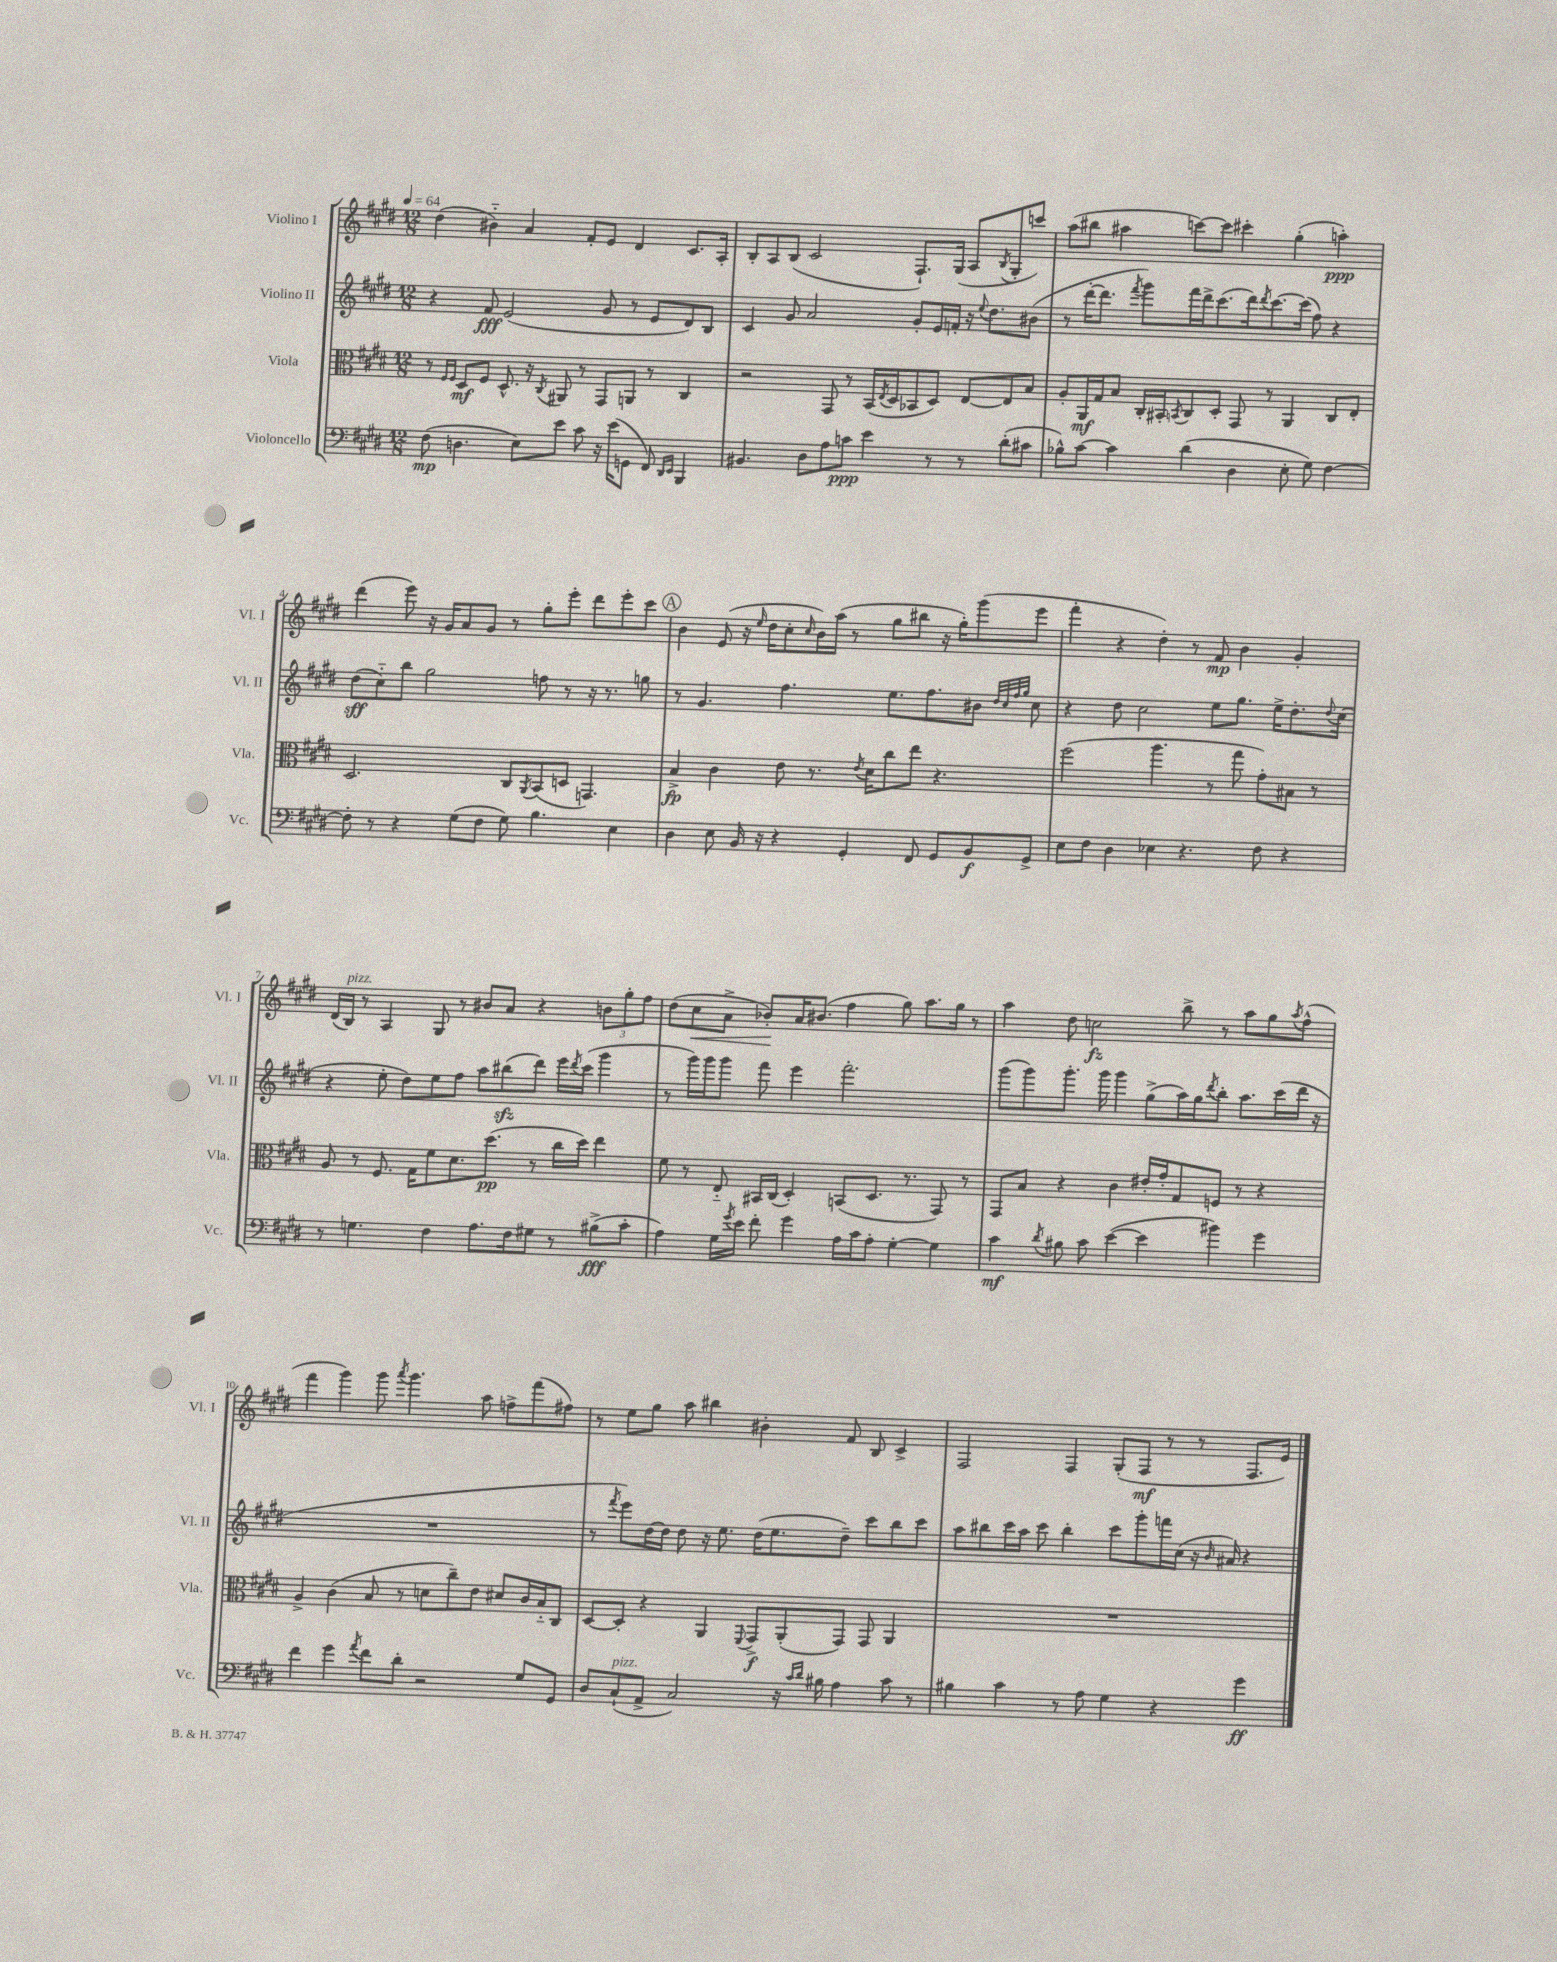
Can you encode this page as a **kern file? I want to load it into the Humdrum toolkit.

**kern	**kern	**kern	**kern
*staff4	*staff3	*staff2	*staff1
*clefF4	*clefC3	*clefG2	*clefG2
*k[f#c#g#d#]	*k[f#c#g#d#]	*k[f#c#g#d#]	*k[f#c#g#d#]
*M12/8	*M12/8	*M12/8	*M12/8
*MM64	*MM64	*MM64	*MM64
(8F#	8r	4r	(4dd#
.	16qqF#	.	.
.	16qqF#	.	.
4.D	8D#	.	.
.	8F#	8f#	4b#'~)
.	8.D#^^	(2e	.
8E)	.	.	4a
.	16r	.	.
.	8qC#	.	.
8e	8AA#	.	.
8c#	8r	.	8f#'
16r	8GG#	8g#	8e
(16e	.	.	.
8GG	8AA	8r	4d#
8FF#)	8r	8e	.
16qqDD#	.	.	.
16qqEE	.	.	.
4BBB	4C#	8d#)	8.c#
.	.	8B	.
.	.	.	16A'
=	=	=	=
4.BB#	2r	4c#	8B'
.	.	.	8A
.	.	8g#	(8B
8D#	.	2a	2c#
8A	8GG#	.	.
8c	8r	.	.
4e	(16BB	.	.
.	8qE	.	.
.	16D#	.	.
.	8BB-	8g#'	8.F#`)
8r	8D#)	16e	.
.	.	16f'	(16G#
8r	[8E	16r	8A
.	.	8qqee	.
.	.	8.dd#	.
.	.	.	8qB
(8d#'	8E]	.	8G#'
8c#	8B	(8b#	8ccc)
=	=	=	=
8B-^^)	8A'	8r	(8aa
[8c#	16AA	[16ddd#'	8bb#
.	16G#	8.ddd#]	.
4c#]	8B	.	4aa#
.	.	8qfff#	.
.	16C#'	8ggg#)	.
.	16BB#'	.	.
.	8qBB	.	.
(4d#	8C#	16fff#	[8ccc)
.	.	16ddd#^	.
.	8D#'	(8.ccc#	8ccc]
4D#	8GG#	.	4ccc#'
.	.	16ddd#)	.
.	.	8qddd#	.
.	8r	[8.ccc#	.
8E'	4AA	.	(4gg#'
.	.	(16ccc#]	.
8G#)	.	8ff#)	.
[4F#	8C#	4r	4aa')
.	8E'	.	.
=	=	=	=
8F#']	2.D#	(8dd#	(4ddd#
8r	.	8cc#'~)	.
4r	.	8bb	8eee)
.	.	2gg#	16r
.	.	.	16g#
(8G#	.	.	8a
8F#	.	.	8g#
8G#)	8C#	.	8r
.	8qAA	.	.
4.B	(8BB	8ff	8gg#'
.	8D	8r	8eee'
.	4.GG)	16r	8ddd#
.	.	8.r	.
4E	.	.	8eee'
.	.	8gg	8ccc#
=	=	=	=
4D#	4B^	8r	4b
.	.	4.g#	.
8E	4c#	.	(8e
16BB	.	.	16r
.	.	.	16qqee
16r	.	.	16dd#
4r	8e	4.ff#	8cc#'
.	.	.	16qqcc#
.	8.r	.	16b)
.	.	.	(16aa
4GG#'	.	.	8r
.	8qe	.	.
.	16d#	.	.
.	8cc#	8.ee	8gg#
8FF#	8ee	.	8bb#
.	.	8.ff#	.
8GG#	4.r	.	16r
.	.	.	16gg#')
8BB	.	8b#	(8ggg#
.	.	32qqdd#	.
.	.	32qqcc#	.
.	.	32qqff#	.
.	.	32qqgg#	.
8GG#^	.	8cc#	8eee
=	=	=	=
8E	(2ff#	4r	4fff#'
8F#	.	.	.
4D#	.	8dd#	4r
.	.	2cc#	.
4E-	4.aa	.	4dd#')
4.r	.	.	8r
.	8r	8ee	8f#
.	8gg#	8.gg#	4b
8F#	8g#')	.	.
.	.	16ee^	.
4r	8B#	8.dd#'	4g#'
.	8r	.	.
.	.	8qqdd#	.
.	.	(16cc#	.
=	=	=	=
8r	8A	4r	(16d#
.	.	.	16B)
4.G	8r	.	8r
.	8.F#	8ee'	4A
.	.	8dd#)	.
.	16G#	.	.
4F#	8f#	8ee	8G#
.	8.d#	8ff#	8r
8.A	.	8aa	8b#
.	(8.dd#	.	.
.	.	(8bb#	8a
16F#	.	.	.
8G#	8r	8ddd#)	4r
8r	16cc#	16eee	.
.	.	8qddd#	.
.	16dd#)	(16ccc#	.
(8B#^	4ee	4ggg#	12b
.	.	.	12gg#'
8c#'	.	.	.
.	.	.	12ff#
=	=	=	=
4A)	8f#	8r	(8dd#
.	8r	16ggg#)	8cc#
.	.	16ggg#	.
16G#	8E'~	8ggg#	8a^
8qg#	.	.	.
16e	.	.	.
8f#'	16BB#	8fff#	8b-')
.	(16C#	.	.
4g#	4D#')	4eee	16a
.	.	.	(8.b#
16A	(8BB	2.fff#'	4ff#
16c#	.	.	.
8A'	8.D#	.	.
[4G#'	.	.	8gg#)
.	8.r	.	.
.	.	.	8.aa
4G#]	8GG#)	.	.
.	.	.	16gg#
.	8r	.	8r
=	=	=	=
4c#	8GG#	(8ggg#	4aa
.	8B	8ggg#)	.
8qd#	.	.	.
8B#	4r	8.ggg#'	8dd#
8c#	.	.	2cc
.	.	16ggg#	.
([4e	4c#	4ggg#	.
4e]	16e#'	(8gg#^	.
.	16g#'	.	.
.	8G#	16aa)	8bb^
.	.	16gg#	.
.	.	8qddd#	.
4b#)	8F	8bb'	8r
.	8r	8.aa	8aa
4g#	4r	.	8gg#
.	.	(16ccc#	.
.	.	.	8qaa
.	.	16ddd#	(8ff#^^
.	.	16r	.
=	=	=	=
4f#	4A^	1.r	4fff#
4g#	(4c#	.	4ggg#)
8qa	.	.	.
8f#	8B	.	8ggg#
.	.	.	8qaaa
8d#'	8r	.	4.ggg#
2r	8d	.	.
.	8cc#~)	.	.
.	8e	.	8aa
.	8d#	.	8ff^
8G#	16c#	.	(8fff#
.	16B'~	.	.
8GG#	8C#	.	8ff#)
=	=	=	=
8D#	[8D#	8r	8r
.	.	8qfff#	.
(8C#`	8D#']	8eee)	8ee
8AA^	4r	[16dd#	8gg#
.	.	16dd#]	.
2C#)	.	8dd#	8aa
.	4AA	16r	4bb#
.	.	8.ee	.
.	8qqFF#	.	.
.	8GG#^	(16dd#	4b#'
.	.	8.ee	.
16r	(8AA'	.	.
16qqc#	.	.	.
16qqd#	.	.	.
16B#	.	.	.
4A	8GG#)	8dd#~)	8f#
.	8GG#	8ccc#	8B
8c#	4AA	8bb	4c#^
8r	.	8ccc#	.
=	=	=	=
4B#	1.r	8aa	2F#
.	.	8bb#	.
4c#	.	16ccc#	.
.	.	16aa	.
.	.	8ccc#	.
8r	.	4bb#'	4F#
8A	.	.	.
4G#	.	8ccc#	(8G#'
.	.	8ggg#'	8F#
4r	.	16fff	8r
.	.	(16cc#	.
.	.	16r	8r
.	.	16qqb	.
.	.	16a#)	.
4g#	.	4r	8.F#
.	.	.	16e)
==	==	==	==
*-	*-	*-	*-
